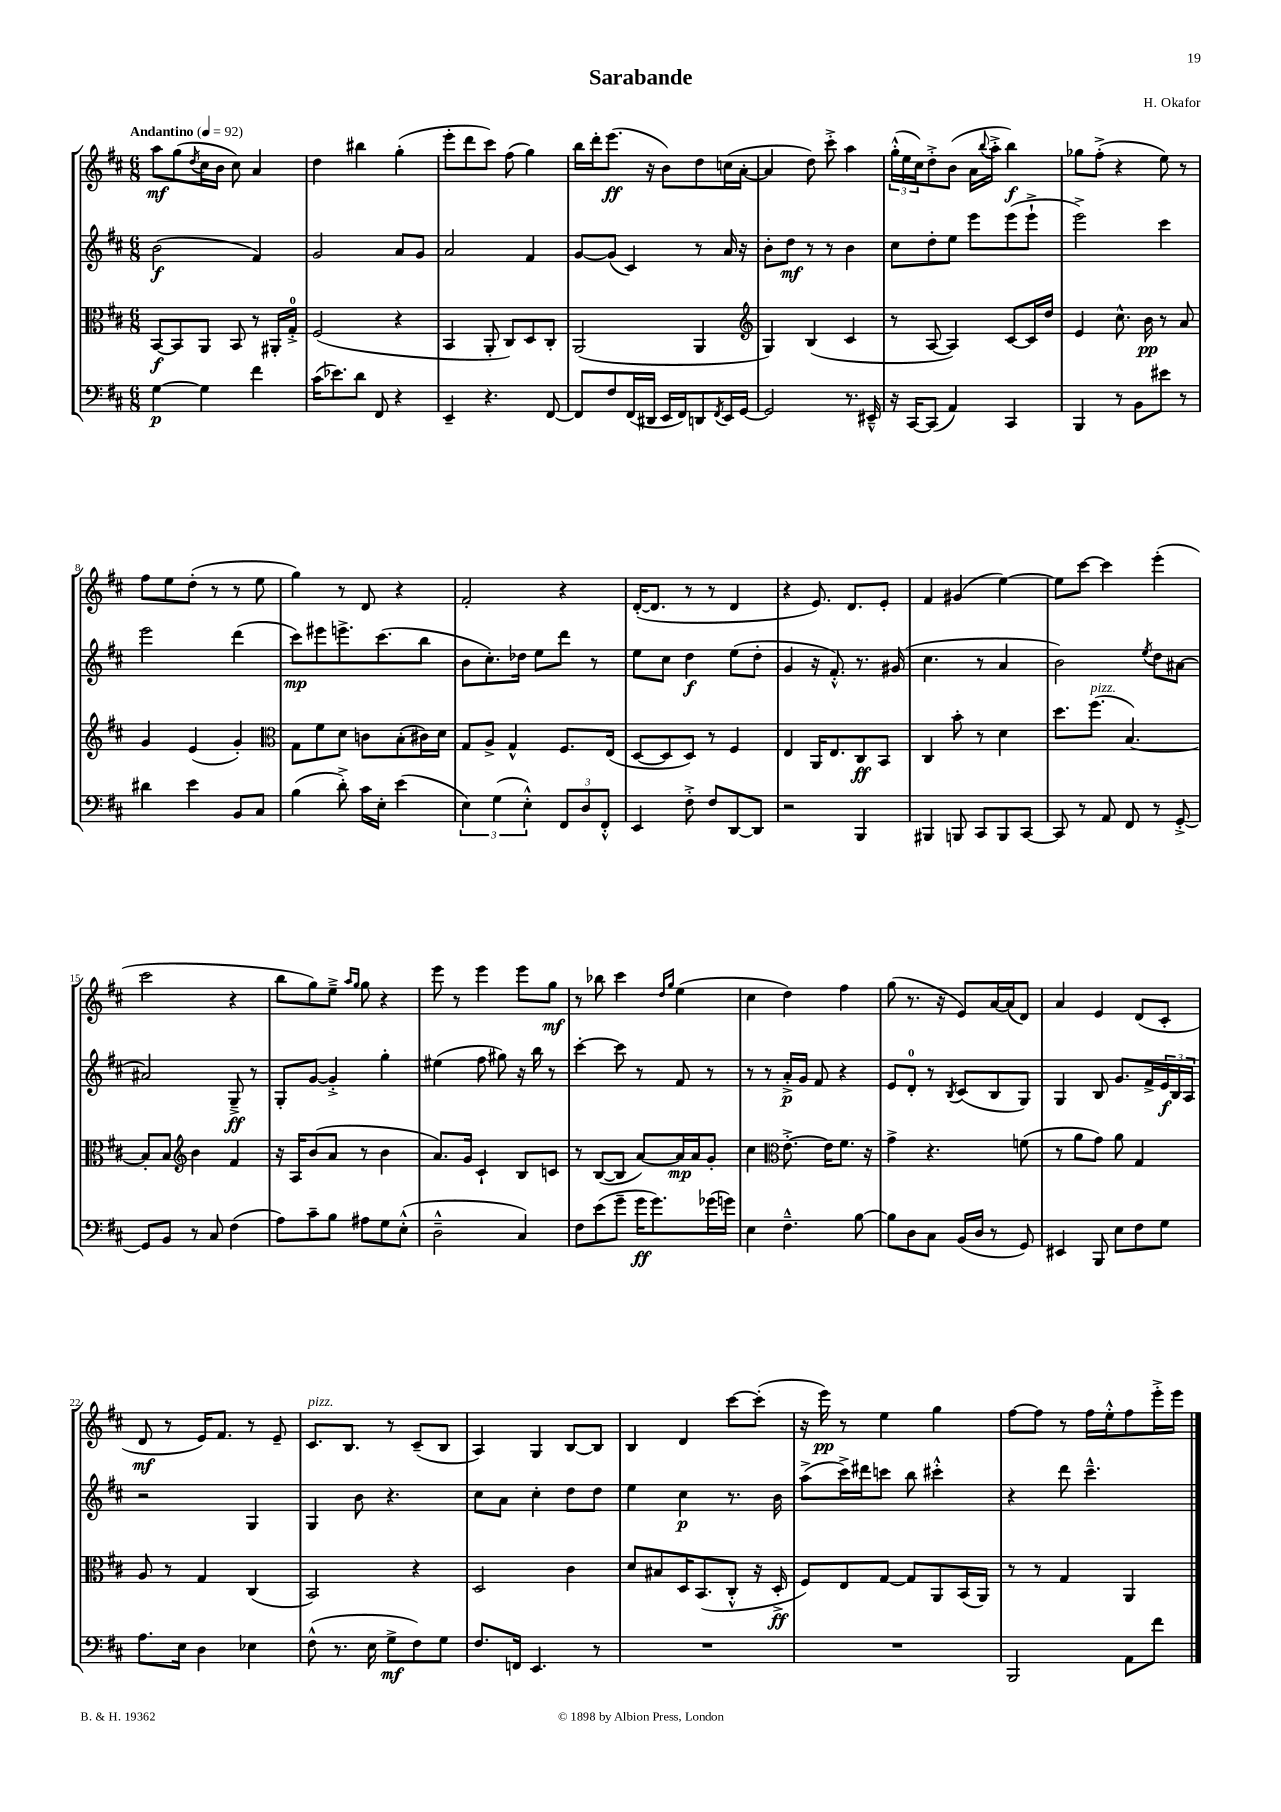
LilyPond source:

\header { title = "Sarabande" composer = "H. Okafor" }
<<
\new StaffGroup <<
\new Staff = "s0" {
    \clef treble \key d \major \numericTimeSignature \time 6/8 \tempo "Andantino" 4 = 92
    a''8\mf g''8( \acciaccatura { d''8 } cis''16 b'16 cis''8) a'4 |
    d''4 bis''4 g''4-.( |
    e'''8-. d'''8 cis'''8) fis''8( g''4) |
    b''16 d'''16-. e'''8.\ff( r16 b'8) d''8 c''16( a'16~-. |
    a'4 d''8) cis'''8-.-> a''4 |
    \tuplet 3/2 { g''16-.-^( e''16 cis''16) } d''8-.-> b'8( a'16 \appoggiatura { b''8 } a''16-.-> b''4\f) |
    ges''8 fis''8-.->( r4 e''8) r8 |
    fis''8 e''8 d''8-.( r8 r8 e''8 |
    g''4) r8 d'8 r4 |
    fis'2-. r4 |
    d'16~-.( d'8. r8 r8 d'4 |
    r4 e'8.) d'8. e'8-. |
    fis'4 gis'4( e''4~) |
    e''8 cis'''8~ cis'''4 e'''4-.( |
    cis'''2 r4 |
    b''8 g''8) e''8---> \grace { a''16 g''16 } g''8 r4 |
    e'''8 r8 e'''4 e'''8 g''8\mf |
    r8 bes''8 cis'''4 \grace { d''16 g''16 } e''4( |
    cis''4 d''4) fis''4 |
    g''8( r8. r16 e'8) a'16~ a'16( d'8) |
    a'4 e'4 d'8( cis'8-. |
    d'8\mf r8 e'16) fis'8. r8 e'8-- |
    cis'8.^\markup { \italic "pizz." } b8. r8 cis'8--( b8 |
    a4) g4 b8~ b8 |
    b4 d'4 cis'''8~ cis'''8-.( |
    r16 e'''16\pp) r8 e''4 g''4 |
    fis''8~ fis''8 r8 fis''16 e''16-.-^ fis''8 e'''16-.-> e'''16 \bar "|." |
}
\new Staff = "s1" {
    \clef treble \key d \major \numericTimeSignature \time 6/8
    b'2\f( fis'4) |
    g'2 a'8 g'8 |
    a'2 fis'4 |
    g'8~ g'8( cis'4) r8 a'16 r16 |
    b'8-. d''8\mf r8 r8 b'4 |
    cis''8 d''8-. e''8 e'''8 e'''8( e'''8-!-> |
    e'''2->) cis'''4 |
    e'''2 d'''4( |
    cis'''8\mp) eis'''8 e'''8.-> cis'''8.( b''8 |
    b'8 cis''8.-.) des''16 e''8 d'''8 r8 |
    e''8 cis''8 d''4\f e''8( d''8-. |
    g'4 r16 fis'8.-.-^) r8. gis'16( |
    cis''4. r8 a'4 |
    b'2) \acciaccatura { e''8 } d''8 ais'8~ |
    ais'2 g8--->\ff r8 |
    g8-. g'8~ g'4-.-> g''4-. |
    eis''4( fis''8 gis''8) r16 b''16 r8 |
    cis'''4~-. cis'''8 r8 fis'8 r8 |
    r8 r8 a'16-.->\p g'16 fis'8 r4 |
    e'8 d'8-0-. r8 \acciaccatura { b8 } cis'8( b8 g8) |
    g4 b8 g'8. fis'16-> \tuplet 3/2 { e'16\f b16 a16 } |
    r2 g4 |
    g4 b'8 r4. |
    cis''8 a'8 cis''4-. d''8 d''8 |
    e''4 cis''4\p r8. b'16 |
    a''8->( cis'''16->) dis'''16 c'''8 b''8 cis'''4-.-^ |
    r4 d'''8 cis'''4.---^ \bar "|." |
}
\new Staff = "s2" {
    \clef alto \key d \major \numericTimeSignature \time 6/8
    b,8~\f b,8 a,8 b,8 r8 ais,16-. g16-0-.-> |
    fis2( r4 |
    b,4 a,8-. cis8) d8 cis8-. |
    a,2( a,4 |
    \clef treble g4) b4( cis'4 |
    r8 a8~ a4) cis'8~ cis'16 d''16 |
    e'4 cis''8.-^ b'16\pp r8 a'8 |
    g'4 e'4( g'4-.) |
    \clef alto g8 fis'8 d'8 c'8 b8-.( cis'16) d'16 |
    g8 a8-> g4-^ fis8. e16( |
    d8~ d8 d8) r8 fis4 |
    e4 a,16 e8. cis8\ff b,8 |
    cis4 b'8-. r8 d'4 |
    d''8. fis''8.^\markup { \italic "pizz." }( b4.~) |
    b8-. b8 \clef treble b'4 fis'4 |
    r16 a16 b'8( a'8 r8 b'4 |
    a'8.) g'16 cis'4-! b8 c'8 |
    r8 b8~( b8 a'8~) a'16\mp a'16 g'8-. |
    cis''4 \clef alto e'8.~-.-> e'16 fis'8. r16 |
    g'4-> r4. f'8( |
    r8 a'8 g'8) a'8 g4 |
    a8 r8 g4 cis4( |
    b,2) r4 |
    d2 cis'4 |
    d'8 bis8 d16 b,8.( cis8-.-^ r16 d16-.->\ff |
    fis8) e8 g8~ g8 a,8 b,16( a,16) |
    r8 r8 g4 a,4 \bar "|." |
}
\new Staff = "s3" {
    \clef bass \key d \major \numericTimeSignature \time 6/8
    g4~\p g4 fis'4 |
    cis'16( ees'8.) d'8 fis,8 r4 |
    e,4-- r4. fis,8~ |
    fis,8 fis8 fis,16( dis,16 e,16 fis,16) d,8 \acciaccatura { fis,8 } e,16 g,16~ |
    g,2 r8. eis,16---^ |
    r16 cis,16~ cis,8( a,4) cis,4 |
    b,,4 r8 b,8 eis'8 r8 |
    dis'4 e'4 b,8 cis8 |
    b4( d'8-.->) cis'16 e16-. e'4( |
    \tuplet 3/2 { e4) g4( e4-.-^) } \tuplet 3/2 { fis,8 d8 fis,8-.-^ } |
    e,4 fis8-.-> fis8 d,8~ d,8 |
    r2 b,,4 |
    bis,,4 b,,8 cis,8 b,,8 cis,8~ |
    cis,8 r8 a,8 fis,8 r8 g,8~-.-> |
    g,8 b,8 r8 cis8 fis4( |
    a8) cis'8-- b8 ais8 g8 e8-.-^( |
    d2---^ cis4) |
    fis8 e'8( g'8-- g'16\ff g'8.) ges'16( g'16) |
    e4 fis4.---^ b8~ |
    b8 d8 cis8 b,16( d16 r8 g,8) |
    eis,4 b,,8 e8 fis8 g8 |
    a8. e16 d4 ees4 |
    fis8-^( r8. e16 g8->\mf fis8) g8 |
    fis8. f,16 e,4. r8 |
    R2. |
    R2. |
    b,,2 a,8 fis'8 \bar "|." |
}
>>
>>
